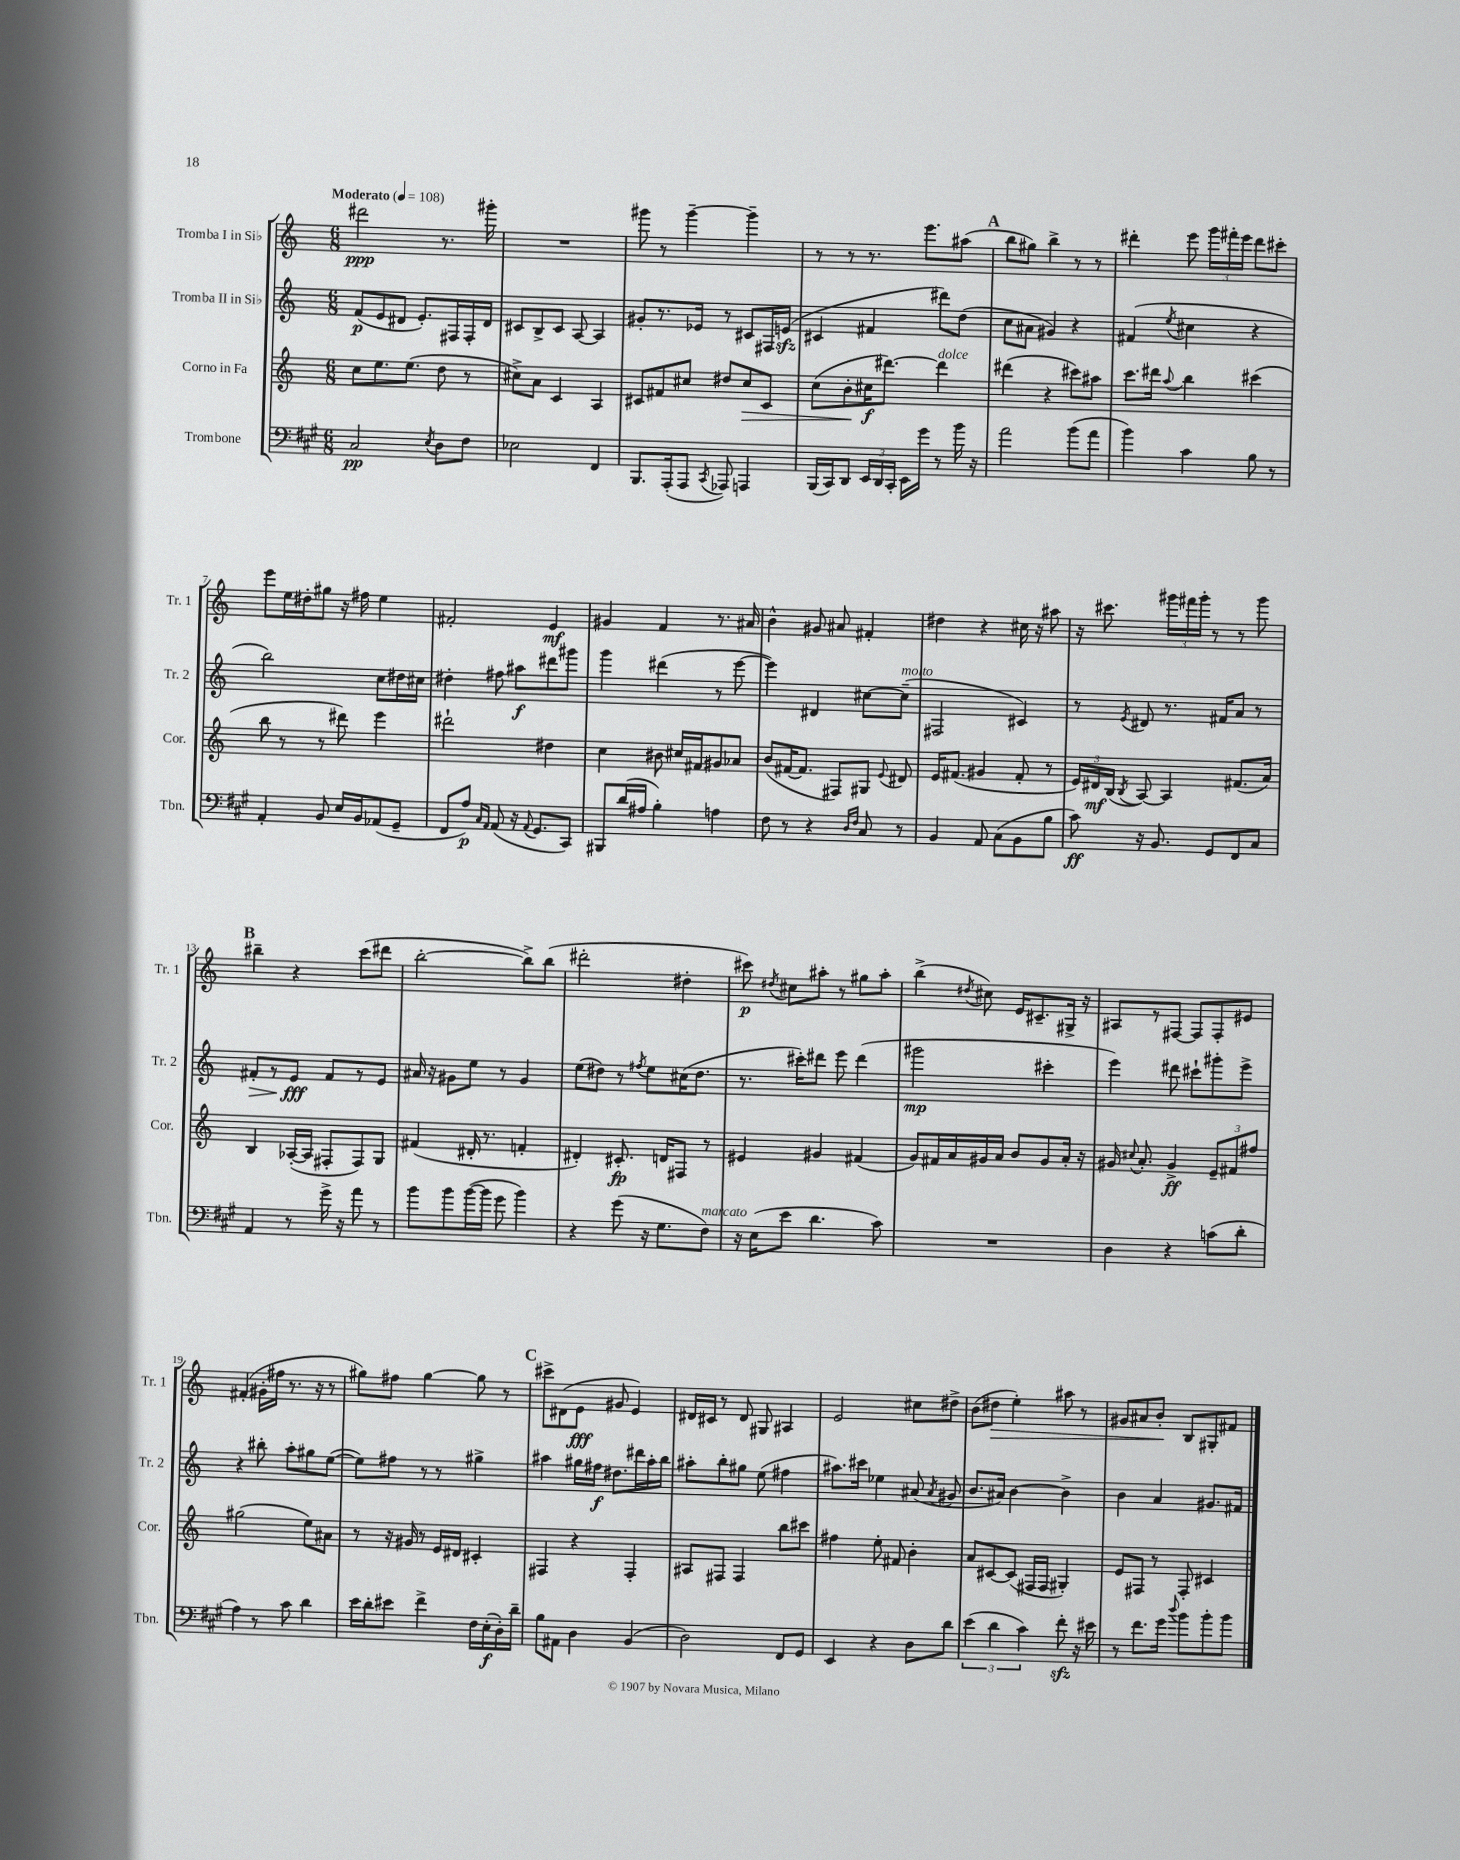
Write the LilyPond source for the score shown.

<<
\new StaffGroup <<
\new Staff = "s0" \with { instrumentName = "Tromba I in Sib" shortInstrumentName = "Tr. 1" } {
    \clef treble \key c \major \numericTimeSignature \time 6/8 \tempo "Moderato" 4 = 108
    \autoBeamOff dis'''2\ppp r8. gis'''16-. |
    R2. |
    gis'''8 r8 gis'''4~-- gis'''4-- |
    r8 r8 r8. e'''8.[ ais''8]( |
    \mark \markup { \bold "A" } b''8[ gis''8]) b''4-> r8 r8 |
    dis'''4-. e'''8 \tuplet 3/2 { g'''16[ fis'''16-. e'''16] } dis'''8[ cis'''8]-. |
    e'''8[ e''16 dis''16-. gis''8] r16 fis''16 e''4 |
    fis'2-. e'4\mf |
    gis'4 f'4 r8. ais'16 |
    b'4-^ gis'8 ais'8 fis'4-. |
    dis''4 r4 cis''16 r16 ais''8 |
    r16 cis'''8. \tuplet 3/2 { gis'''16[ fis'''16 gis'''16]-. } r8 r8 gis'''8 |
    \mark \markup { \bold "B" } bis''4-- r4 c'''8[( dis'''8] |
    b''2~-. b''8[->) b''8]( |
    dis'''2-. dis''4-. |
    cis'''8\p) \acciaccatura { dis''8 } cis''8[ ais''8]-. r8 gis''8[ ais''8]-. |
    b''4->( \acciaccatura { dis''8 } cis''8) e'16[ cis'8.-- gis16]-> r16 |
    ais8[ r8 fis8]~ fis8[ fis8-. eis'8] |
    fis'4-.( gis'16[-. fis''16] r8. r16 r8 |
    gis''8[) fis''8] gis''4~ gis''8 r8 |
    \mark \markup { \bold "C" } cis'''8[-> dis'8( e'8]\fff gis'8 e'4) |
    dis'16[ cis'16] r8 dis'8 gis8 ais4 |
    e'2 cis''8[ dis''8]-> |
    b'8[( dis''8]\> e''4-.) ais''8 r8 |
    gis'8[ ais'8 b'8]-.\! b8[ gis8-. fis'8] \bar "|." |
}
\new Staff = "s1" \with { instrumentName = "Tromba II in Sib" shortInstrumentName = "Tr. 2" } {
    \clef treble \key c \major \numericTimeSignature \time 6/8
    \autoBeamOff f'8[\p( e'8 dis'8] e'8.[-.) fis16 fis16-. dis'16] |
    cis'8[ b8-> cis'8] a8~ a4 |
    gis'8[-. r8. ees'16] r8 cis'8[ fis16 e'16]\sfz( |
    cis'4 fis'4 dis'''8[) d''8]( |
    \mark \markup { \bold "A" } c''8[ ais'8] gis'4) r4 |
    fis'4( \acciaccatura { e''8 } cis''4 r4 |
    b''2) c''8[ dis''16 cis''16] |
    dis''4-. fis''8 ais''8[\f dis'''8 gis'''8] |
    g'''4 dis'''4( r8 e'''8~ |
    e'''4) dis'4 cis''8[~ cis''8]--^\markup { \italic "molto" }( |
    fis2 cis'4) |
    r8 \acciaccatura { e'8 } dis'8 r8. fis'16[ a'8] r8 |
    \mark \markup { \bold "B" } fis'8[-.\> r8 e'8]\fff\! fis'8[ r8 e'8] |
    ais'16 r16 gis'8[ e''8] r8 gis'4 |
    e''8[( dis''8]) r8 \acciaccatura { fis''8 } e''8[ cis''16( dis''8.] |
    r8. cis'''16[-.) dis'''8] e'''8 dis'''4( |
    gis'''2\mp cis'''4-. |
    e'''4) dis'''8 cis'''8[-! gis'''8-. e'''8]-> |
    r4 bis''8-. a''8[-. gis''8 e''8]~( |
    e''8[) fis''8] r8 r8 gis''4-> |
    \mark \markup { \bold "C" } ais''4 gis''16[ fis''16]\f dis''8.[ dis'''16 ais''16-. b''16] |
    ais''8[-. b''8-. gis''8] e''8( fis''4 |
    ais''8.[) cis'''16] ees''4 ais'8( \acciaccatura { ais'8 } gis'8 |
    b'8.[ ais'16]) b'4~ b'4-> |
    b'4 a'4 gis'8.[ fis'16] \bar "|." |
}
\new Staff = "s2" \with { instrumentName = "Corno in Fa" shortInstrumentName = "Cor." } {
    \clef treble \key c \major \numericTimeSignature \time 6/8
    \autoBeamOff c''8[ e''8. e''8.]( d''8 r8 |
    cis''8[->) a'8] c'4 a4 |
    cis'8[ fis'8 cis''8] dis''8[ cis''8\> cis'8] |
    c''8[( b'8-.\! cis''16\f dis'''8.]~) dis'''4^\markup { \italic "dolce" } |
    \mark \markup { \bold "A" } dis'''4( r4 cis'''8[) ais''8] |
    c'''8.[ dis'''16] \appoggiatura { a''8 } b''4 cis'''4( |
    b''8 r8 r8 dis'''8) e'''4 |
    dis'''2-! dis''4 |
    c''4 bis'8 cis''16[ fis'16 gis'8 aes'8] |
    b'8[( fis'16~ fis'8.] fis8[) gis8] \appoggiatura { e'8 } dis'8 |
    e'16[ fis'8.]( gis'4 fis'8-. r8 |
    \tuplet 3/2 { e'16[) dis'16\mf b16]( } \acciaccatura { b8 } a8~) a4 fis'8.[( a'16]) |
    \mark \markup { \bold "B" } b4 aes16[~-.( aes16] fis8[-. fis8) g8] |
    fis'4( dis'16-. r8. f'4-. |
    dis'4-.) cis'8.-.\fp d'16[ fis8] r8 |
    eis'4 gis'4 fis'4( |
    g'8[) fis'16 a'16 gis'16 a'16] b'8[ gis'8 a'16]-. r16 |
    gis'16 \appoggiatura { cis''8 } a'8.-. gis'4->\ff \tuplet 3/2 { e'8[-- fis'8 fis''8] } |
    gis''2( e''8[) ais'8] |
    r8 r16 gis'16 r8 e'16[ dis'16] cis'4-. |
    \mark \markup { \bold "C" } fis4 r4 fis4-. |
    ais8[ fis8] fis4 b''8[ cis'''8] |
    fis''4 e''8-. fis'8 b'4-. |
    a'8[ cis'8~ cis'8]( fis16[ fis16] gis4-.) |
    e'8[ fis8] r8 fis8-. cis'4 \bar "|." |
}
\new Staff = "s3" \with { instrumentName = "Trombone" shortInstrumentName = "Tbn." } {
    \clef bass \key a \major \numericTimeSignature \time 6/8
    \autoBeamOff cis2\pp \acciaccatura { e8 } d8[ fis8] |
    ees2 fis,4 |
    b,,8.[ a,,16-.( a,,8] \acciaccatura { cis,8 } aes,,8) a,,4 |
    b,,16[( cis,16) d,8] \tuplet 3/2 { e,16[ d,16 cis,16]-. } e,16[ gis'16] r8 b'16 r16 |
    \mark \markup { \bold "A" } a'2 b'8[( a'8] |
    b'4) cis'4 b8 r8 |
    a,4-. b,8 e16[ b,16 aes,8( gis,8]-- |
    fis,8[ a8]\p) \grace { cis16[ a,16] } a,8( r16 \appoggiatura { a,8 } gis,8.[ cis,8]) |
    bis,,8[ d'16( ais16] b4-.) a4 |
    fis8 r8 r4 \grace { d16[ fis16] } cis8 r8 |
    b,4 a,8 cis8[( b,8 b8] |
    cis'8\ff) r16 b,8. gis,8[ fis,8 cis8] |
    \mark \markup { \bold "B" } a,4 r8 gis'16-> r16 a'8 r8 |
    b'8[ b'8 b'16~( b'16] gis'8 b'4) |
    r4 gis'8( r16 gis8.[ fis8]^\markup { \italic "marcato" }) |
    r16 e16[( e'8] d'4. cis'8) |
    R2. |
    d4 r4 c'8[( d'8]-. |
    a4) r8 cis'8 d'4 |
    e'16[ d'16-. eis'8] fis'4-> fis16[ e16-.\f( d16-.) d'16]-- |
    \mark \markup { \bold "C" } b8[ ais,8] d4 b,4( |
    d2) fis,8[ gis,8] |
    e,4 r4 d8[ d'8] |
    \tuplet 3/2 { e'4( d'4 cis'4) } fis'8-.\sfz r16 eis'16 |
    r8 fis'8.[ gis'16] \appoggiatura { d''8 } b'8[ b'8-. b'8] \bar "|." |
}
>>
>>
